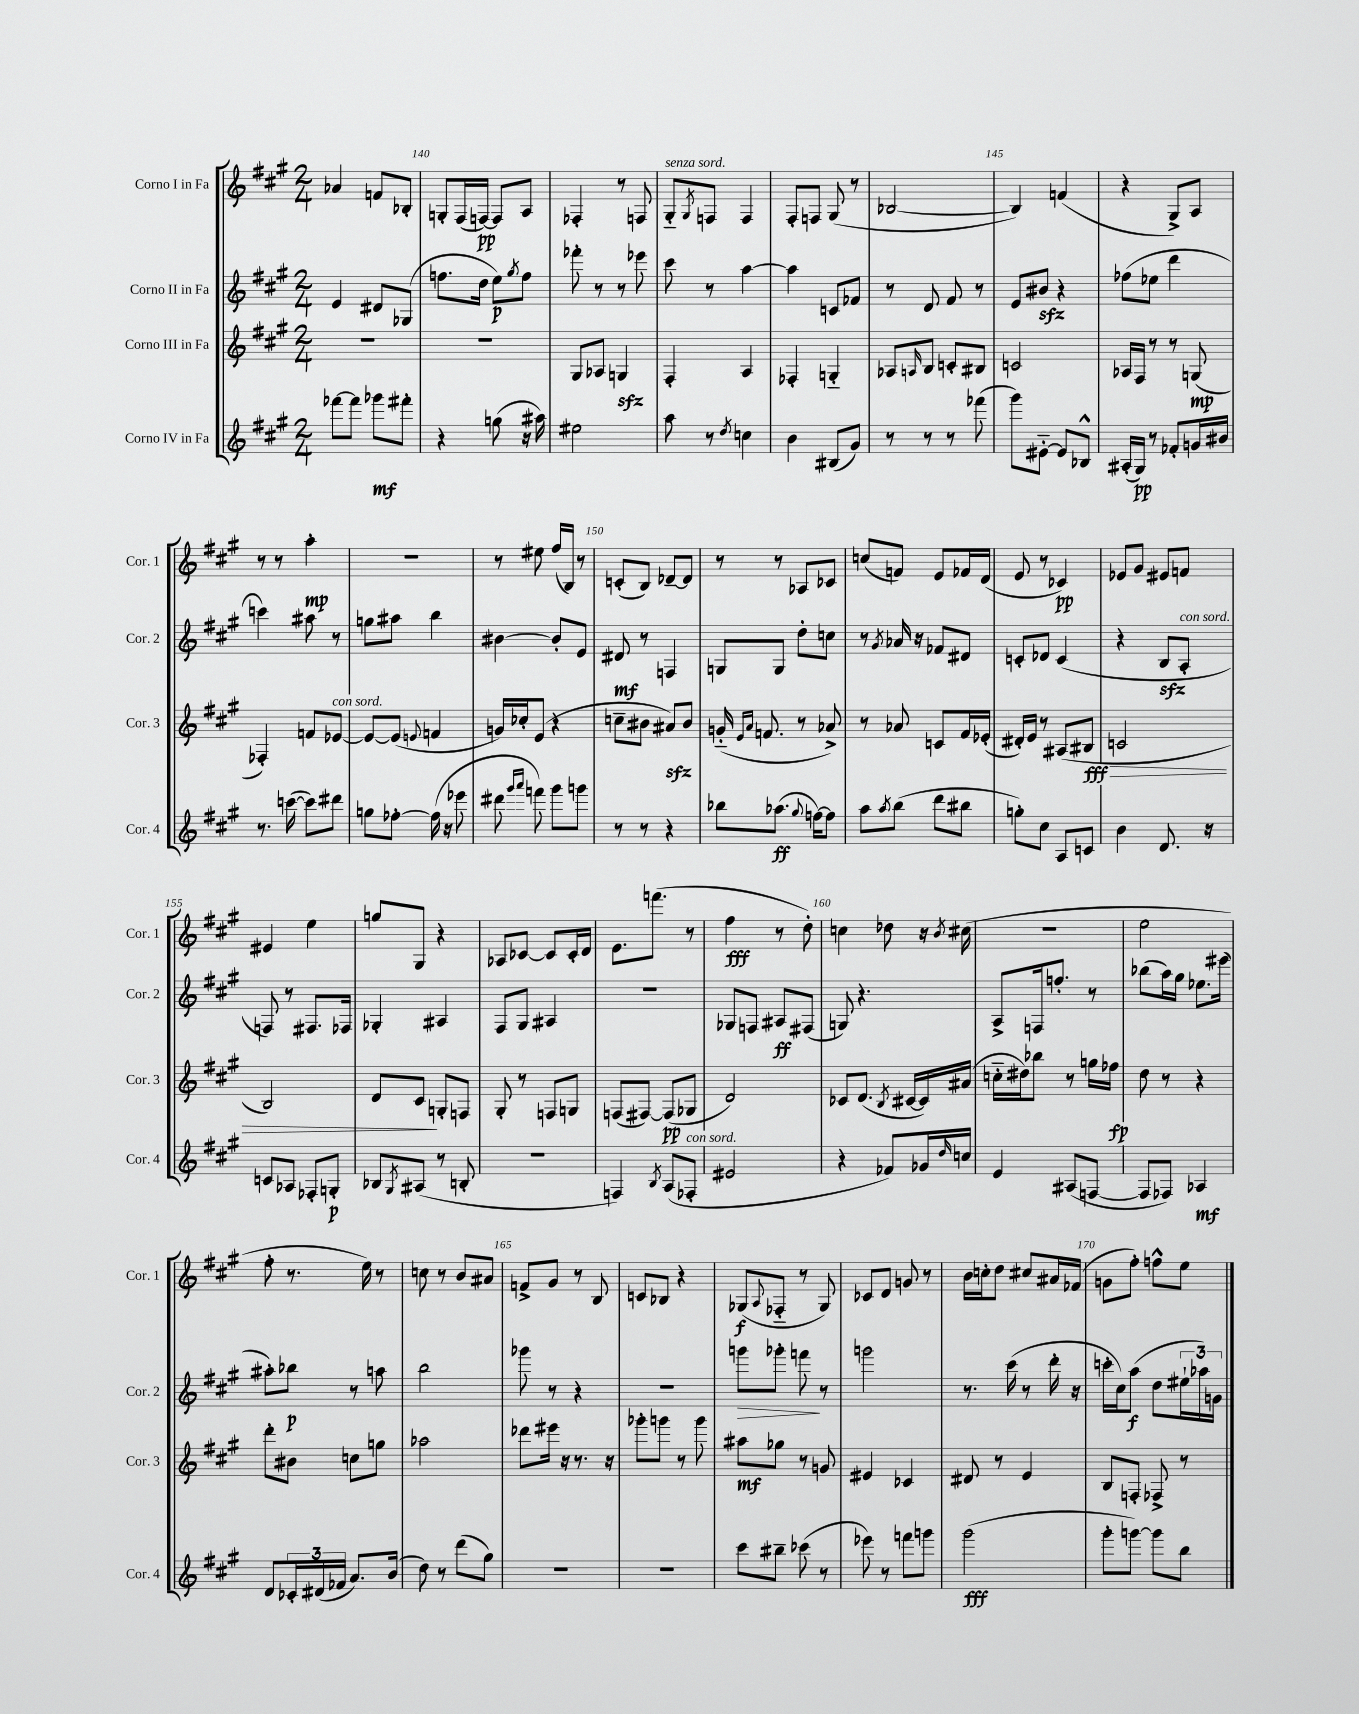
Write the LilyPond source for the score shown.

<<
\new StaffGroup <<
\new Staff = "s0" \with { instrumentName = "Corno I in Fa" shortInstrumentName = "Cor. 1" } {
    \clef treble \key a \major \numericTimeSignature \time 2/4
    aes'4 f'8 bes8-. |
    g8-. fis16( f16~\pp) f8 a8 |
    fes4-. r8 f8 |
    gis8-_^\markup { \italic "senza sord." } \acciaccatura { gis8 } f8 f4 |
    fis8-. f8 gis8( r8 |
    bes2~ |
    bes4) f'4( |
    r4 gis8->) a8 |
    r8 r8 a''4-.\mp |
    R2 |
    r8 eis''8 fis''16( b16) r8 |
    c'8-.( b8) des'8~-- des'8 |
    r8 r8 aes8 ces'8 |
    c''8( f'8) e'8 fes'16 d'16( |
    e'8 r8 ces'4\pp) |
    ees'8 gis'8 eis'8 f'8 |
    eis'4 e''4 |
    g''8 gis8 r4 |
    aes8 ces'8~ ces'8 ces'16-. d'16 |
    e'8. f'''8.( r8 |
    fis''4\fff r8 d''8-.) |
    c''4 des''8 r16 \acciaccatura { b'8 } cis''16( |
    r2 |
    e''2 |
    fis''8-. r8. e''16) r8 |
    c''8 r8 b'8 ais'8 |
    f'8-> gis'8 r8 b8 |
    c'8 bes8 r4 |
    ges8\f( \appoggiatura { a8 } fes8-_ r8 ges8) |
    ces'8 d'8 g'8 r8 |
    b'16 c''16-. d''8 cis''8 ais'16 fes'16( |
    g'8 fis''8-.) f''8-^ e''8 \bar "|." |
}
\new Staff = "s1" \with { instrumentName = "Corno II in Fa" shortInstrumentName = "Cor. 2" } {
    \clef treble \key a \major \numericTimeSignature \time 2/4
    e'4 dis'8 ges8( |
    f''8. d''16 e''8\p) \acciaccatura { gis''8 } f''8 |
    fes'''8-. r8 r8 ees'''8 |
    cis'''8 r8 a''4~ |
    a''4 c'8 fes'8 |
    r8 d'8 fis'8 r8 |
    e'8 bis'8\sfz r4 |
    fes''8( ees''8 d'''4 |
    c'''4) ais''8 r8 |
    g''8 ais''8 b''4 |
    bis'4~ bis'8-. e'8 |
    dis'8\mf r8 f4 |
    g8 g8 d''8-. c''8 |
    r8 \acciaccatura { gis'8 } aes'16 r16 fes'8 dis'8 |
    c'8-. des'8 c'4( |
    r4 b8\sfz a8-.^\markup { \italic "con sord." } |
    f8) r8 fis8. fes16 |
    ges4-. ais4 |
    fis8 gis8 ais4 |
    r2 |
    ges8 f8 ais8\ff fis8( |
    g8) r4. |
    a8-> f16 f''8.-. r8 |
    bes''8( a''16) gis''16 ees''8. eis'''16( |
    ais''8-.) bes''8\p r8 a''8 |
    b''2 |
    ges'''8 r8 r4 |
    R2 |
    g'''8\> ges'''8-. f'''8\! r8 |
    g'''2 |
    r8. cis'''16( r8 d'''16-. r16 |
    c'''16-. cis''16) a''8\f( d''8 \tuplet 3/2 { eis''16-! aes''16) g'16 } \bar "|." |
}
\new Staff = "s2" \with { instrumentName = "Corno III in Fa" shortInstrumentName = "Cor. 3" } {
    \clef treble \key a \major \numericTimeSignature \time 2/4
    R2 |
    R2 |
    gis8 aes8 g4\sfz |
    fis4-. a4 |
    fes4-. g4-_ |
    aes8 \grace { a16 } b8 c'8-. bis8 |
    c'2 |
    aes16 fis16 r8 r8 g8\mp( |
    fes4-.) f'8 ees'8~^\markup { \italic "con sord." } |
    ees'8~ ees'8( \appoggiatura { e'8 } f'4 |
    g'16) ces''16-. e'8( r4 |
    c''8-- bis'8 ais'8\sfz) bis'8 |
    g'16-_( \grace { e'16 a'16 } f'8. r8 aes'8->) |
    r8 aes'8 c'8 fis'16 ees'16-.( |
    dis'16-.) e'16 r8 ais8( bis8\fff\> |
    c'2 |
    b2) |
    d'8 cis'8\! g8-. f8 |
    gis8-. r8 f8 g8 |
    f8( fis8~) fis8\pp( ges8 |
    d'2) |
    ces'8 d'8.( \acciaccatura { b8 } cis'16~ cis'16) ais'16( |
    c''16-_ dis''16) bes''8 r8 g''16 fes''16\fp |
    d''8 r8 r4 |
    d'''8-. bis'8 c''8 g''8 |
    aes''2 |
    des'''8 eis'''16 r16 r8. r16 |
    ges'''8-. g'''8 r8 g'''8 |
    ais''8\mf ges''8 r8 g'8 |
    eis'4 ces'4 |
    dis'8 r8 e'4 |
    b8 f8-. fes8-> r8 \bar "|." |
}
\new Staff = "s3" \with { instrumentName = "Corno IV in Fa" shortInstrumentName = "Cor. 4" } {
    \clef treble \key a \major \numericTimeSignature \time 2/4
    fes'''8~ fes'''8 ges'''8\mf fis'''8-. |
    r4 g''8( r16 ais''16) |
    eis''2 |
    a''8 r8 \acciaccatura { d''8 } c''4 |
    b'4 bis8( gis'8) |
    r8 r8 r8 fes'''8( |
    gis'''8) eis'8~-_ eis'8 bes8-^ |
    ais16-.( gis16\pp) r8 fes'8-. g'16 bis'16 |
    r8. c'''16~( c'''8) dis'''8 |
    g''8 fes''8~-. fes''16( r16 ees'''8 |
    dis'''8 \grace { gis'''16 a'''16 } f'''8) gis'''8 g'''8 |
    r8 r8 r4 |
    bes''8 aes''8.\ff( \appoggiatura { gis''8 } f''16~) f''8 |
    a''8 \acciaccatura { a''8 } b''8( d'''8 bis''8 |
    g''8-.) cis''8 a8 c'8 |
    b'4 d'8. r16 |
    c'8 aes8 fes8-. g8-.\p |
    bes8 \acciaccatura { gis8 } ais8( r8 b8-. |
    r2 |
    f4) \acciaccatura { b8 } a8( fes8-.^\markup { \italic "con sord." } |
    eis'2 |
    r4 fes'8) ges'16 \grace { d''16 } c''16 |
    e'4 ais8( f8~ |
    f8 fes8) aes4\mf |
    d'8 \tuplet 3/2 { ces'16-. dis'16( fes'16 } a'8.) b'16( |
    d''8) r8 d'''8( gis''8) |
    R2 |
    R2 |
    cis'''8 bis''8-- ces'''8( r8 |
    ees'''8) r8 f'''8 g'''8 |
    gis'''2\fff( |
    gis'''8-. g'''8~) g'''8 b''8 \bar "|." |
}
>>
>>
\layout { \context { \Score currentBarNumber = #139 \override BarNumber.break-visibility = ##(#f #t #t) barNumberVisibility = #(every-nth-bar-number-visible 5) } }
